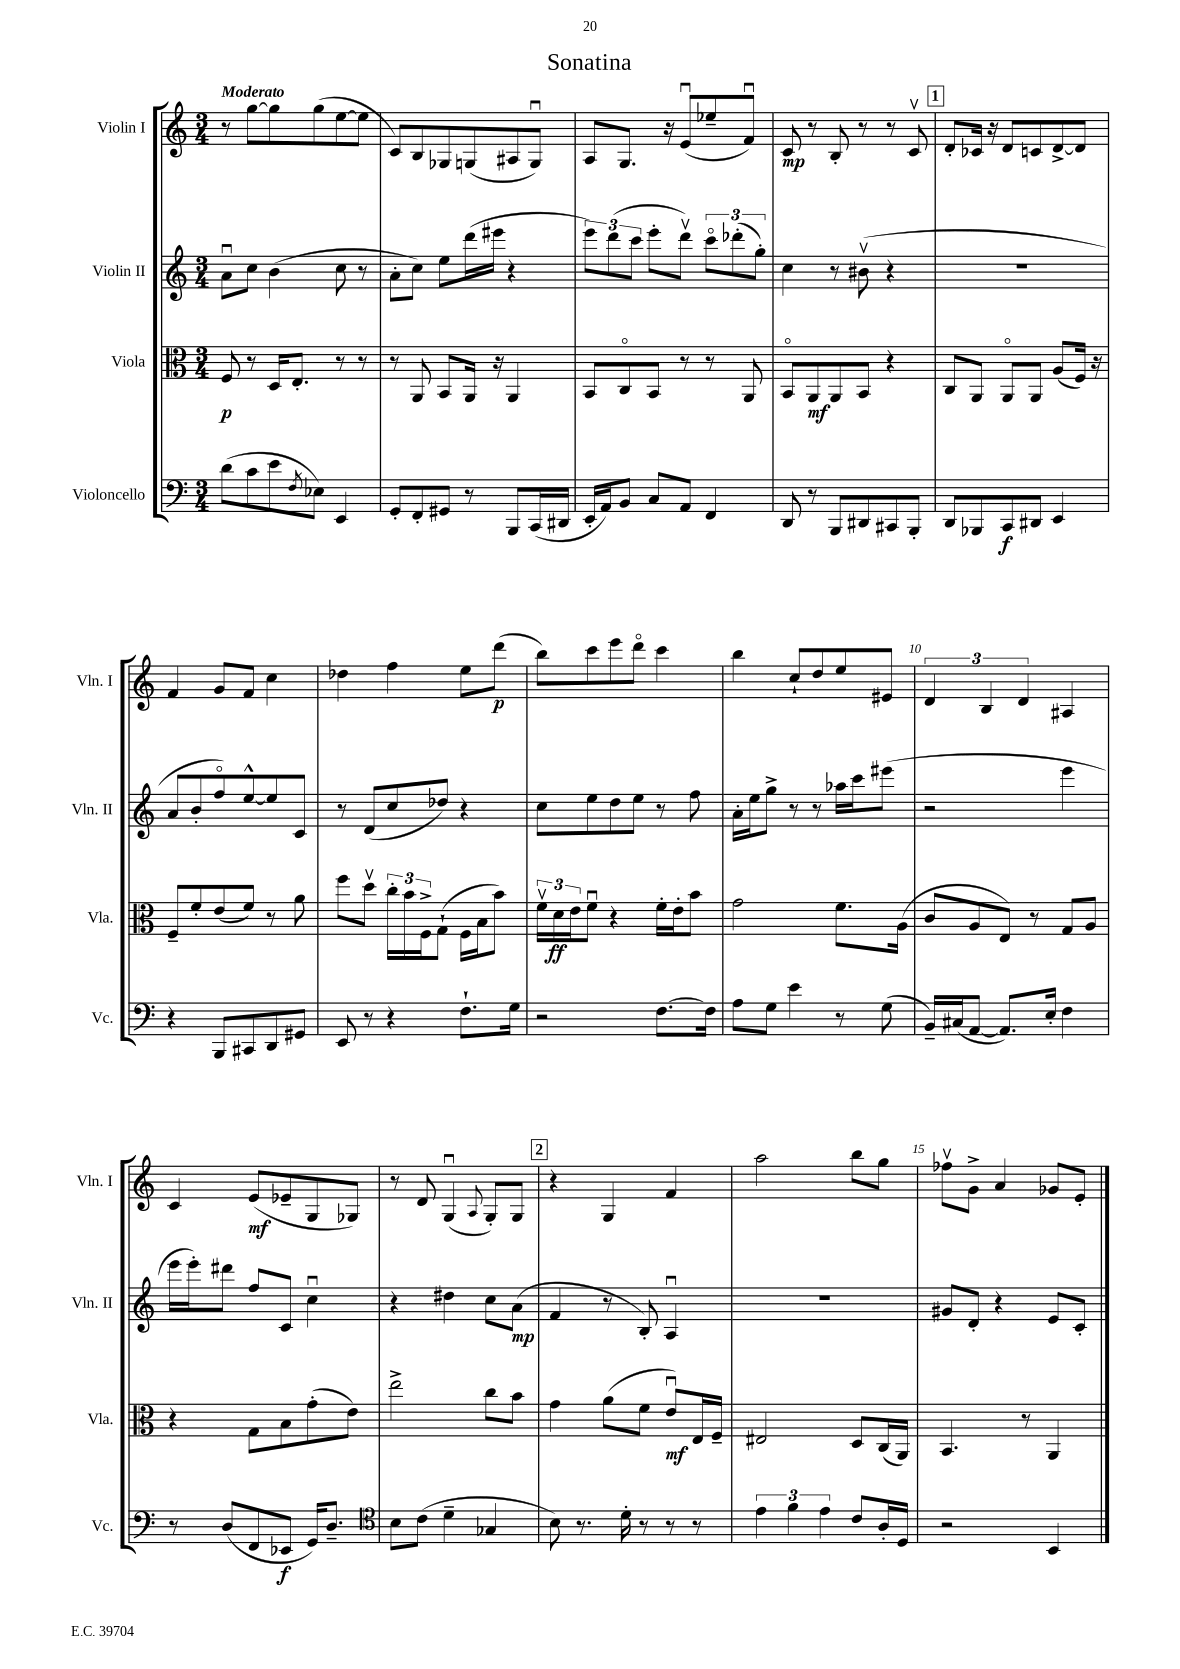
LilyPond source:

\header { title = "Sonatina" }
<<
\new StaffGroup <<
\new Staff = "s0" \with { instrumentName = "Violin I" shortInstrumentName = "Vln. I" } {
    \clef treble \key c \major \numericTimeSignature \time 3/4 \tempo "Moderato"
    r8 g''8~ g''8 g''8( e''8~ e''8 |
    c'8) b8 ges8 g8( ais8 g8\downbow) |
    a8 g8. r16 e'8\downbow( ees''8-- f'8\downbow) |
    c'8\mp r8 b8-. r8 r8 c'8\upbow |
    \mark \markup { \box "1" } d'8-. ces'16 r16 d'8 c'8 d'8~-> d'8 |
    f'4 g'8 f'8 c''4 |
    des''4 f''4 e''8 d'''8\p( |
    b''8) c'''8 e'''8 d'''8\flageolet c'''4 |
    b''4 c''8-! d''8 e''8 eis'8 |
    \tuplet 3/2 { d'4 b4 d'4 } ais4 |
    c'4 e'8\mf( ees'8-- g8 ges8) |
    r8 d'8 g4\downbow( \appoggiatura { a8 } g8-.) g8 |
    \mark \markup { \box "2" } r4 g4 f'4 |
    a''2 b''8 g''8 |
    fes''8\upbow g'8-> a'4 ges'8 e'8-. \bar "|." |
}
\new Staff = "s1" \with { instrumentName = "Violin II" shortInstrumentName = "Vln. II" } {
    \clef treble \key c \major \numericTimeSignature \time 3/4
    a'8\downbow c''8 b'4( c''8 r8 |
    a'8-. c''8) e''8 d'''16( eis'''16 r4 |
    \tuplet 3/2 { e'''8) d'''8( c'''8 } e'''8-. d'''8\upbow) \tuplet 3/2 { c'''8\flageolet des'''8-.( g''8-.) } |
    c''4 r8 bis'8\upbow( r4 |
    \mark \markup { \box "1" } R2. |
    a'8 b'8-. f''8\flageolet) e''8~-^ e''8 c'8 |
    r8 d'8( c''8 des''8) r4 |
    c''8 e''8 d''8 e''8 r8 f''8 |
    a'16-. e''16 g''8-> r8 r8 aes''16 c'''16 eis'''8( |
    r2 e'''4 |
    e'''16 e'''16-.) dis'''8 f''8 c'8 c''4\downbow |
    r4 dis''4 c''8 a'8\mp( |
    \mark \markup { \box "2" } f'4 r8 b8-.) a4\downbow |
    R2. |
    gis'8 d'8-. r4 e'8 c'8-. \bar "|." |
}
\new Staff = "s2" \with { instrumentName = "Viola" shortInstrumentName = "Vla." } {
    \clef alto \key c \major \numericTimeSignature \time 3/4
    f8\p r8 d16 e8.-. r8 r8 |
    r8 a,8 b,8 a,16 r16 a,4 |
    b,8 c8\flageolet b,8 r8 r8 a,8 |
    b,8\flageolet a,8\mf a,8 b,8 r4 |
    \mark \markup { \box "1" } c8 a,8 a,8\flageolet a,8 a8( f16) r16 |
    f8-- f'8-. e'8( f'8) r8 a'8 |
    f''8 d''8\upbow \tuplet 3/2 { c''16-. b'16 f16-> } g8-!( f16 b16 b'8) |
    \tuplet 3/2 { f'16\upbow d'16\ff e'16 } f'8\downbow r4 f'16-. e'16-. b'8 |
    g'2 f'8. a16( |
    c'8 a8 e8) r8 g8 a8 |
    r4 g8 b8 g'8-.( e'8) |
    e''2-> c''8 b'8 |
    \mark \markup { \box "2" } g'4 a'8( f'8 e'8\downbow\mf) e16 f16-- |
    eis2 d8 c16( a,16) |
    b,4. r8 a,4 \bar "|." |
}
\new Staff = "s3" \with { instrumentName = "Violoncello" shortInstrumentName = "Vc." } {
    \clef bass \key c \major \numericTimeSignature \time 3/4
    d'8( c'8 e'8 \acciaccatura { f8 } ees8) e,4 |
    g,8-. f,8-. gis,8 r8 b,,8 c,16( dis,16 |
    e,16-. a,16) b,8 c8 a,8 f,4 |
    d,8 r8 b,,8 dis,8 cis,8 b,,8-. |
    \mark \markup { \box "1" } d,8 bes,,8 c,8\f dis,8 e,4 |
    r4 b,,8 cis,8 d,8 gis,8 |
    e,8 r8 r4 f8.-! g16 |
    r2 f8.~ f16 |
    a8 g8 e'4 r8 g8( |
    b,16--) cis16( a,8~ a,8.) e16-. f4 |
    r8 d8( f,8 ees,8\f g,16) d8.-- |
    \clef tenor b8 c'8( d'4-- ges4 |
    \mark \markup { \box "2" } b8) r8. d'16-. r8 r8 r8 |
    \tuplet 3/2 { e'4 f'4 e'4 } c'8 a16-. d16 |
    r2 b,4 \bar "|." |
}
>>
>>
\layout { \context { \Score \override BarNumber.break-visibility = ##(#f #t #t) barNumberVisibility = #(every-nth-bar-number-visible 5) } }
